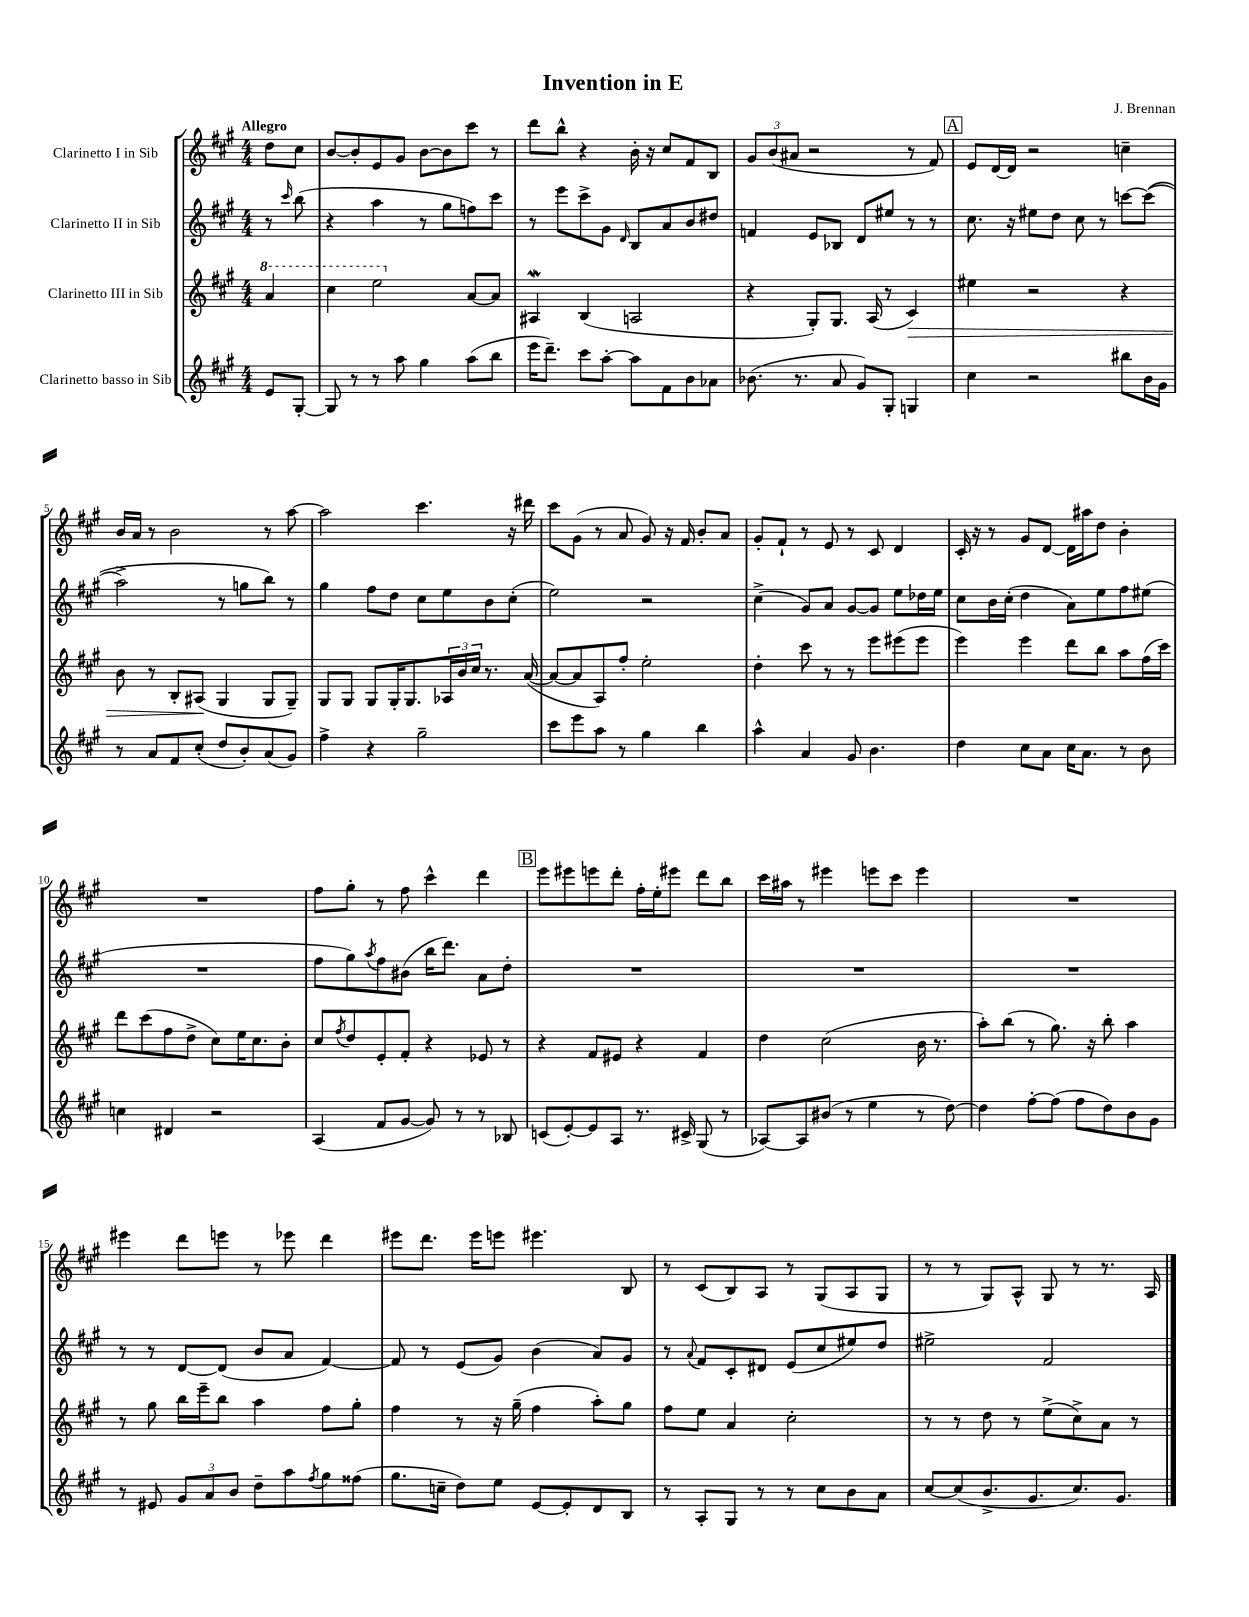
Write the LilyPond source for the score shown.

\header { title = "Invention in E" composer = "J. Brennan" }
<<
\new StaffGroup <<
\new Staff = "s0" \with { instrumentName = "Clarinetto I in Sib" } {
    \clef treble \key a \major \numericTimeSignature \time 4/4 \partial 4 \tempo "Allegro"
    d''8 cis''8 |
    b'8~ b'8-. e'8 gis'8 b'8~ b'8 cis'''8 r8 |
    d'''8 b''8-^ r4 b'16-. r16 cis''8 fis'8 b8 |
    \tuplet 3/2 { gis'8 b'8( ais'8 } r2 r8 fis'8) |
    \mark \markup { \box "A" } e'8 d'16~ d'16 r2 c''4-- |
    b'16 a'16 r8 b'2 r8 a''8~ |
    a''2 cis'''4. r16 dis'''16 |
    cis'''8 gis'8( r8 a'8 gis'8) r16 fis'16 b'8-. a'8 |
    gis'8-. fis'8-! r8 e'8 r8 cis'8 d'4 |
    cis'16-. r16 r8 gis'8 d'8~ d'16 ais''16 d''8 b'4-. |
    R1 |
    fis''8 gis''8-. r8 fis''8 cis'''4-^ d'''4 |
    \mark \markup { \box "B" } e'''8 eis'''8 e'''8 d'''8-. fis''16-. e''16-. eis'''8 d'''8 b''8 |
    cis'''16 ais''16 r8 eis'''4 e'''8 cis'''8 e'''4 |
    R1 |
    eis'''4 d'''8 e'''8 r8 ees'''8 d'''4 |
    eis'''8 d'''8. eis'''16 e'''8 eis'''4. b8 |
    r8 cis'8( b8) a8 r8 gis8( a8 gis8 |
    r8 r8 gis8) a8-^ gis8 r8 r8. a16 \bar "|." |
}
\new Staff = "s1" \with { instrumentName = "Clarinetto II in Sib" } {
    \clef treble \key a \major \numericTimeSignature \time 4/4 \partial 4
    r8 \grace { cis'''16 } b''8( |
    r4 a''4 r8 gis''8 f''8) cis'''8 |
    r8 e'''8 cis'''8-> gis'8 \grace { d'16 } b8 a'8 b'8 dis''8 |
    f'4 e'8 bes8 d'8 eis''8 r8 r8 |
    \mark \markup { \box "A" } cis''8. r16 eis''8 d''8 cis''8 r8 c'''8~ c'''8(\( |
    a''2->) r8 g''8 b''8\) r8 |
    gis''4 fis''8 d''8 cis''8 e''8 b'8 cis''8-.( |
    e''2) r2 |
    cis''4->( gis'8) a'8 gis'8~ gis'8 e''8 des''16 e''16 |
    cis''8 b'16 cis''16-.( d''4 a'8) e''8 fis''8 eis''8( |
    R1 |
    fis''8 gis''8) \acciaccatura { a''8 } fis''8 bis'8( b''16 d'''8.) a'8 d''8-. |
    \mark \markup { \box "B" } R1 |
    R1 |
    R1 |
    r8 r8 d'8~ d'8( b'8 a'8 fis'4~) |
    fis'8 r8 e'8( gis'8) b'4( a'8) gis'8 |
    r8 \appoggiatura { a'8 } fis'8 cis'8-. dis'8 e'8( cis''8 eis''8) d''8 |
    eis''2-> fis'2 \bar "|." |
}
\new Staff = "s2" \with { instrumentName = "Clarinetto III in Sib" } {
    \clef treble \key a \major \numericTimeSignature \time 4/4 \partial 4
    \ottava #1 a''4 |
    cis'''4 e'''2 \ottava #0 a'8~ a'8 |
    ais4\mordent b4( a2 |
    r4 gis8-.) gis8. a16( r8 cis'4\>) |
    \mark \markup { \box "A" } eis''4 r2 r4 |
    b'8 r8 b8-. ais8\!( gis4 gis8 gis8--) |
    gis8 gis8 gis8 gis16-. gis8. \tuplet 3/2 { aes16 b'16 cis''16 } r8. a'16~( |
    a'8~ a'8 a8) fis''8-. e''2-. |
    d''4-. cis'''8 r8 r8 e'''8 eis'''8( eis'''8 |
    e'''4) e'''4 d'''8 b''8 a''8 fis''16( cis'''16) |
    d'''8 cis'''8( fis''8 d''8-> cis''8) e''16 cis''8. b'8-. |
    cis''8 \acciaccatura { fis''8 } d''8 e'8-. fis'8-. r4 ees'8 r8 |
    \mark \markup { \box "B" } r4 fis'8 eis'8 r4 fis'4 |
    d''4 cis''2( b'16 r8. |
    a''8-.) b''8( r8 gis''8.) r16 b''8-. a''4 |
    r8 gis''8 b''16 e'''16-- b''8 a''4 fis''8 gis''8-. |
    fis''4 r8 r16 gis''16--( fis''4 a''8-.) gis''8 |
    fis''8 e''8 a'4 cis''2-. |
    r8 r8 d''8 r8 e''8->( cis''8->) a'8 r8 \bar "|." |
}
\new Staff = "s3" \with { instrumentName = "Clarinetto basso in Sib" } {
    \clef treble \key a \major \numericTimeSignature \time 4/4 \partial 4
    e'8 gis8~-. |
    gis8 r8 r8 a''8 gis''4 a''8( b''8 |
    e'''16 d'''8.--) cis'''8 a''8~-. a''8 fis'8 b'8 aes'8 |
    bes'8.( r8. a'8 gis'8) gis8-. g4 |
    \mark \markup { \box "A" } cis''4 r2 bis''8 b'16 gis'16 |
    r8 a'8 fis'8 cis''8-.( d''8 b'8-.) a'8( gis'8) |
    fis''4-> r4 gis''2-- |
    cis'''8 e'''8 a''8 r8 gis''4 b''4 |
    a''4-^ a'4 gis'8 b'4. |
    d''4 cis''8 a'8 cis''16 a'8. r8 b'8 |
    c''4 dis'4 r2 |
    a4( fis'8 gis'8~ gis'8) r8 r8 bes8 |
    \mark \markup { \box "B" } c'8( e'8~-.) e'8 a8 r8. cis'16-> gis8( r8 |
    aes8~) aes8 bis'8( r8 e''4 r8 d''8~) |
    d''4 fis''8~-. fis''8( fis''8 d''8) b'8 gis'8 |
    r8 eis'8 \tuplet 3/2 { gis'8 a'8 b'8 } d''8-- a''8 \acciaccatura { fis''8 } gis''8 fisis''8( |
    gis''8. c''16-- d''8) e''8 e'8~ e'8-. d'8 b8 |
    r8 a8-. gis8 r8 r8 cis''8 b'8 a'8 |
    cis''8~ cis''8( b'8.-> gis'8. cis''8.) gis'8. \bar "|." |
}
>>
>>
